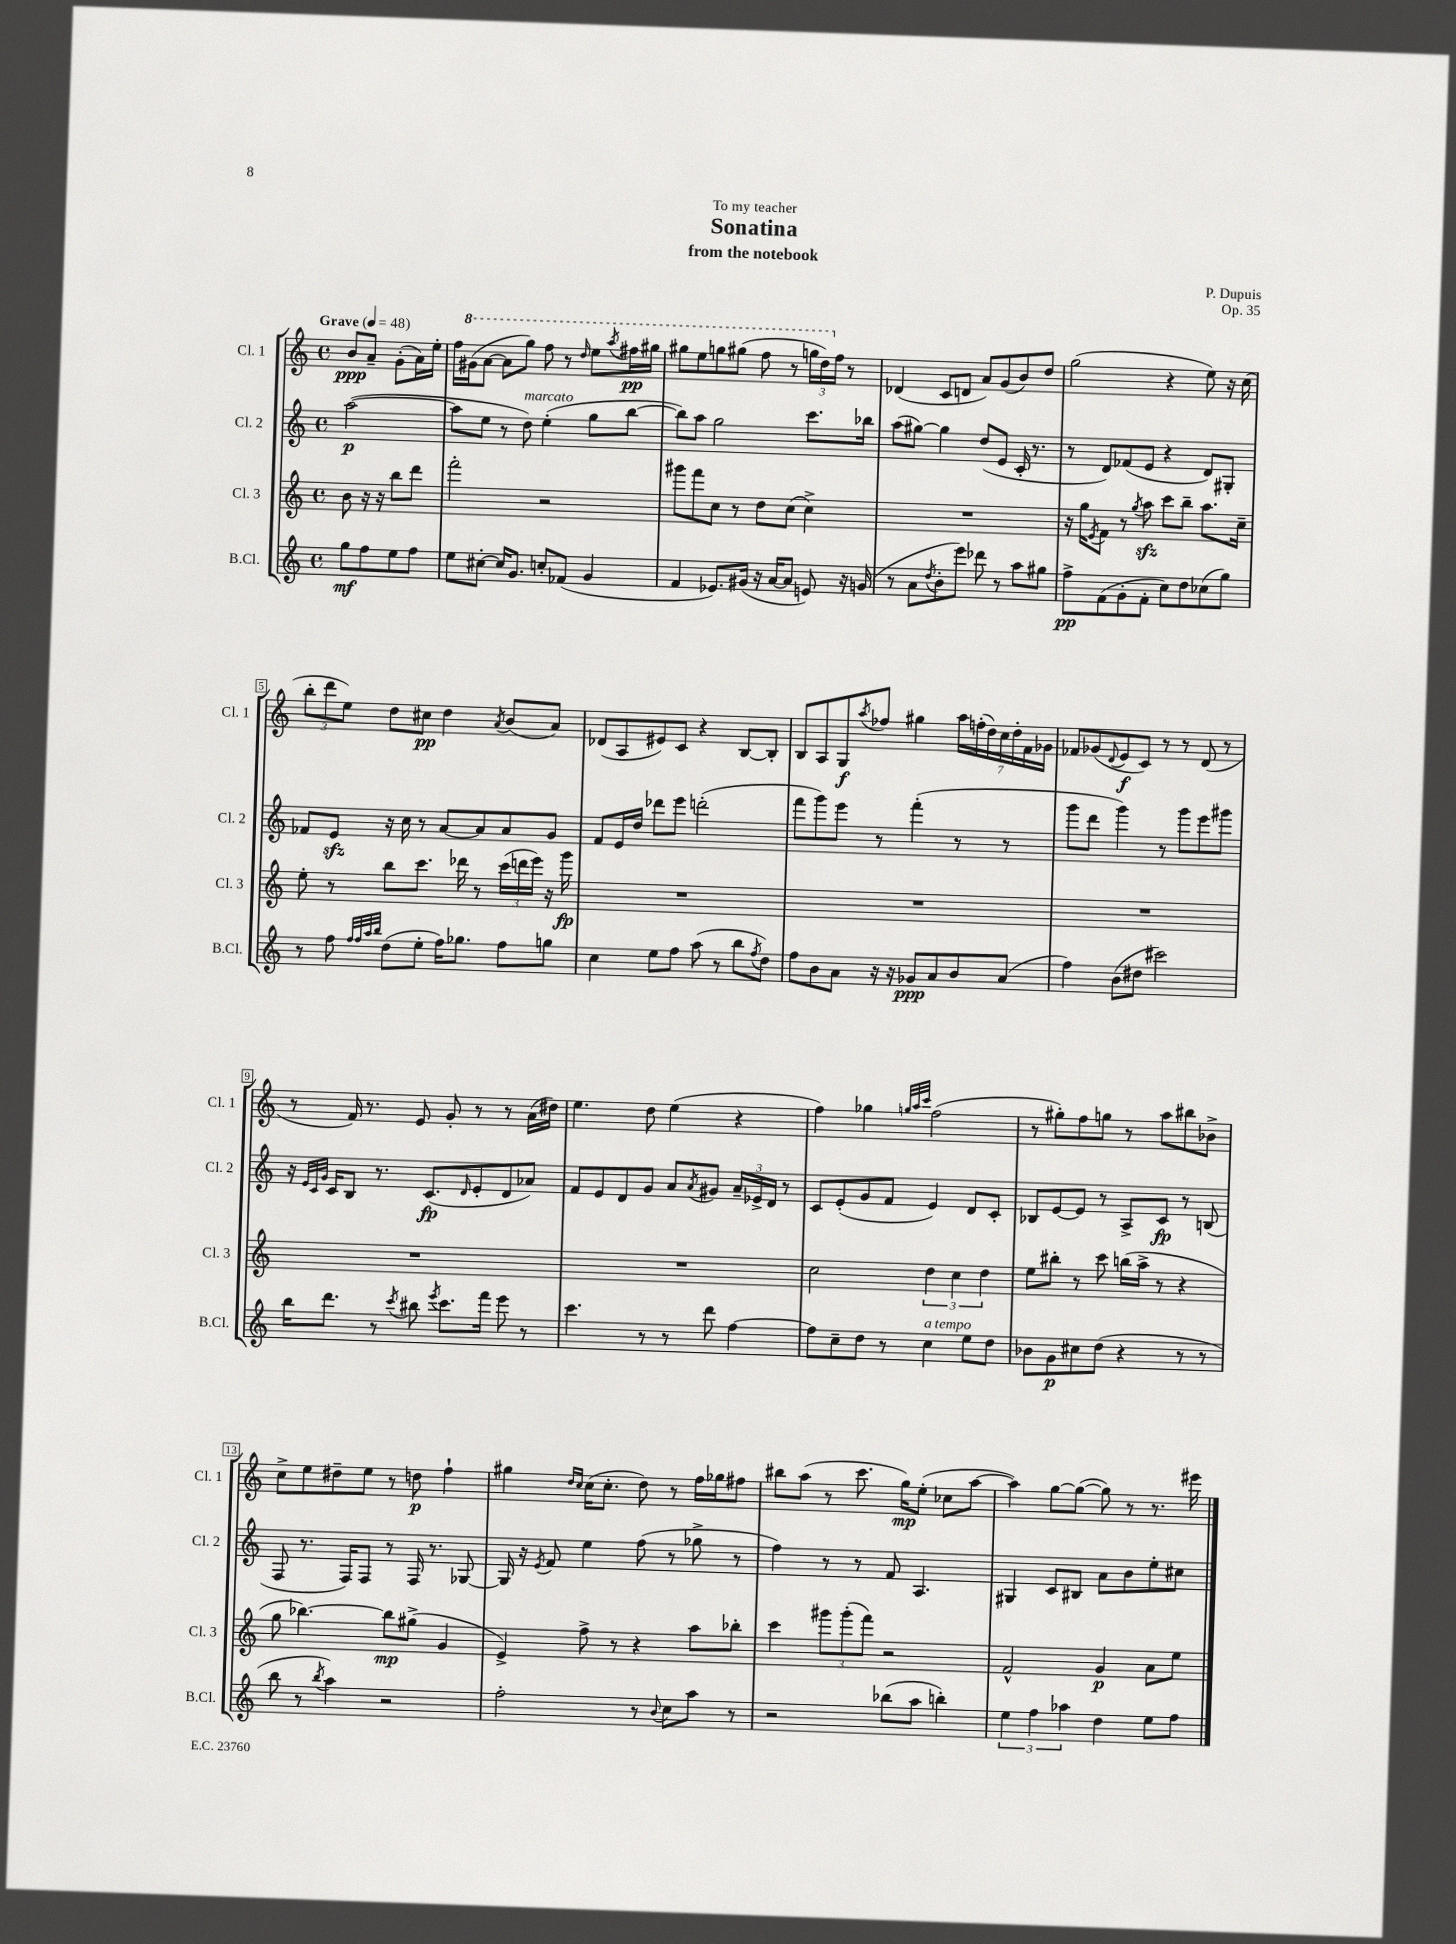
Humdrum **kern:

**kern	**kern	**kern	**kern
*staff4	*staff3	*staff2	*staff1
*clefG2	*clefG2	*clefG2	*clefG2
*k[]	*k[]	*k[]	*k[]
*M4/4	*M4/4	*M4/4	*M4/4
*met(c)	*met(c)	*met(c)	*met(c)
*MM48	*MM48	*MM48	*MM48
8gg\L	8b\	([2aa\	8b/L
8ff\	16r	.	8a~/J
.	16r	.	.
8ee\	8bb\L	.	(8g'\L
8ff\J	8ddd\J	.	16a\L)
.	.	.	16ee'\JJ
=	=	=	=
8ee\L	2fff'\	8aa\]L	16ff\LL
.	.	.	(16gg#\J
[8cc#'\J	.	8ee\J	[8aa\J
16cc#/]LK	.	8r	8aa\]L
8.g/J	.	.	.
.	.	8dd\)	8ggg\J)
8cc'/L	2r	(4ee'\	8fff\
(8f-/J	.	.	8r
.	.	.	16qqddd/
4g/	.	8gg\L	8eee\L
.	.	.	8qaaa/
.	.	[8bb\J	16fff#\L
.	.	.	16ggg#\JJ
=	=	=	=
4f/	8ggg#\L	8bb\]L)	8ggg#\L
.	8fff\	8aa\J	8eee\
8.e-/L)	8cc\J	2gg\	8ggg\
.	8r	.	(8ggg#\J
(16g#/Jk	.	.	.
16r	8dd\L	.	8fff\
[16a/LK	.	.	.
8a/]J	(8cc\J	.	8r
8e/)	4cc^\)	8.ccc\L	24ggg\LL
.	.	.	24ddd\)
.	.	.	24ff\JJ
16r	.	.	8r
(16g/	.	16bb-\Jk	.
=	=	=	=
8r	1r	(8aa\L	(4d-/
8a\L	.	[8gg#\J)	.
8qdd/	.	.	.
8b'\	.	4gg#\]	8c/L
8eee\J)	.	.	8d/J
8ddd-\	.	(8dd/L	8a/L)
8r	.	8e/J	(8g/
8aa\L	.	16c'/	8b/)
.	.	8.r	.
8gg#\J	.	.	8dd/J
=	=	=	=
8ff^\L	16r	8r	(2gg\
.	16gg\LK	.	.
.	8qe/	.	.
(8f\	8f\J	8d/L)	.
8g'\	8r	(8f-/	.
.	8qgg/	.	.
8f'\J	8aa\	8e/J	.
8cc\L)	8ccc\L	4r	4r
8dd\	8bb~\J	.	.
(8cc-\	8.aa\L	8d/L)	8ee\)
8gg\J)	.	8G#'/J	16r
.	16cc~\Jk	.	(16cc\
=	=	=	=
8r	8ee'\	8f-/L	12bb'\L
.	.	.	12ddd\
8ff\	8r	8e/J	.
.	.	.	12ee\J)
32qqff/LLL	.	.	.
32qqff/	.	.	.
32qqaa/	.	.	.
32qqbb/JJJ	.	.	.
(8dd\L	8bb\L	16r	8dd\L
.	.	16cc\	.
8ee'\J	8.ccc\J	8r	8cc#\J
16ff\LK)	.	[8a/L	4dd\
8.gg-\J	16ddd-\	.	.
.	8r	8a/]	.
.	.	.	8qa/
8ff\L	(24ccc\LL	8a/	(8b/L
.	24ddd\	.	.
.	24eee\JJ)	.	.
8gg\J	16r	8g/J	8a/J)
.	16ggg\	.	.
=	=	=	=
4cc\	1r	8f/L	(8d-/L
.	.	16e/L	8A/
.	.	16dd/JJ	.
8ee\L	.	8ddd-\L	8e#/)
8ff\J	.	8eee\J	8c/J
(8aa\	.	(2ddd'\	4r
8r	.	.	.
8bb\L	.	.	[8B/L
8qff/	.	.	.
8dd\J)	.	.	8B'/]J
=	=	=	=
8ff\L	1r	8fff\L	8B/L
8b\	.	8ggg\)	8A/
8a\J	.	8eee\J	8G/
.	.	.	8qaa/
16r	.	8r	8ff-/J
16r	.	.	.
8g-/L	.	(4fff'\	4gg#\
8a/	.	.	.
8b/	.	8r	28aa\LL
.	.	.	(28ff'\
.	.	.	28dd\)
.	.	.	28cc\
(8a/J	.	8r	.
.	.	.	28dd'\
.	.	.	28f\
.	.	.	28g-\JJ
=	=	=	=
4ff\)	1r	8ggg\L	8f-/L
.	.	8ddd\J	(8g-/
.	.	.	8qqd/
(8b\L	.	4ggg\)	8e/
8dd#\J	.	.	8c/J)
2ccc#\)	.	8r	8r
.	.	8ggg\L	8r
.	.	8eee\	(8d/
.	.	8ggg#\J	8r
=	=	=	=
16bb\LK	1r	16r	8r
.	.	32qqe/LLL	.
.	.	32qqc/	.
.	.	32qqg/JJJ	.
8.ddd\J	.	16c/LK	.
.	.	8B/J	16f/)
.	.	.	8.r
8r	.	8.r	.
8qccc/	.	.	.
8bb#\	.	.	8e/
.	.	(8.c/L	.
8qeee/	.	.	.
8.ccc\L	.	.	8g'/
.	.	16qqd/	.
.	.	8e'/	8r
16fff\Jk	.	.	.
8eee\	.	8d/	8r
8r	.	8a-/J)	(16a\LL
.	.	.	16dd#\JJ)
=	=	=	=
4.ccc\	1r	8f/L	4.ee\
.	.	8e/	.
.	.	8d/	.
8r	.	8g/J	8dd\
8r	.	8a/L	(4ee\
.	.	8qa/	.
8ddd\	.	8g#/J	.
[4ff\	.	24a~/LL	4r
.	.	24e-^/	.
.	.	24d/JJ	.
.	.	8r	.
=	=	=	=
8ff\]L	2cc\	8c/L	4ff\)
8cc~\	.	(8e'/	.
8dd\J	.	8g/	4gg-\
8r	.	8f/J	.
.	.	.	32qqgg/LLL
.	.	.	32qqaa/
.	.	.	32qqccc/JJJ
4cc\	6dd\	4e/)	(2ff\
.	6cc\	.	.
8ee\L	.	8d/L	.
.	6dd\	.	.
8dd\J	.	8c'/J	.
=	=	=	=
8b-\L	8ee\L	8B-/L	8r
8g\	8bb#'\J	[8e/	8gg#'\L)
8cc#\	8r	8e/]J	8ff\
(8dd\J	8ccc\	8r	8gg\J
4r	(16bb\LL	8A^/L	8r
.	16aa^\JJ	.	.
.	8r	8c/J	8aa\L
8r	4r	8r	8bb#\
8r	.	(8B/	8b-^\J
=	=	=	=
8bb\	8gg\	8F/	8cc^\L
8r	[4.bb-\)	8.r	8ee\
8qbb/	.	.	.
4aa\)	.	.	8dd#~\
.	.	16F/LK)	.
.	.	8F/J	8ee\J
2r	8bb-\]L	8r	8r
.	(8gg#^\J	16F/	8dd\
.	.	8.r	.
.	4g/	.	4ff`\
.	.	[8G-/	.
=	=	=	=
2ff'\	4e^/)	16G-/]	4gg#\
.	.	16r	.
.	.	8qe/	.
.	.	8f/	.
.	.	.	16qqdd/LL
.	.	.	16qqcc/JJ
.	8ff^\	4ee\	(16cc\LK
.	.	.	8.cc'\J
.	8r	.	.
8r	4r	(8ff\	8dd\)
8qqb/	.	.	.
8cc\L	.	8r	8r
8aa\J	8aa\L	8gg-^\	16ff\LL
.	.	.	16gg-\J
8r	8bb-'\J	8r	8ff#\J
=	=	=	=
2r	4ccc\	4ff\)	8bb#\L
.	.	.	(8aa\J
.	12ggg#\L	8r	8r
.	(12ggg#'\	.	.
.	.	8r	8.ccc\
.	12fff\J)	.	.
(8bb-\L	2r	8f/	.
.	.	.	16gg\LK)
8aa\J	.	4.A/	(8ee'\J
4bb'\)	.	.	8cc-\L
.	.	.	[8aa\J
=	=	=	=
6ee\	2f^^/	4G#/	4aa\])
6ff\	.	.	.
.	.	8c/L	[8gg\L
6aa-\	.	.	.
.	.	8B#/J	(8gg\_J
4dd\	4g/	8a\L	8gg\])
.	.	8b\	8r
8ee\L	8a\L	8ee'\	8.r
8ff\J	8ee\J	8cc#\J	.
.	.	.	16eee#\
==	==	==	==
*-	*-	*-	*-
